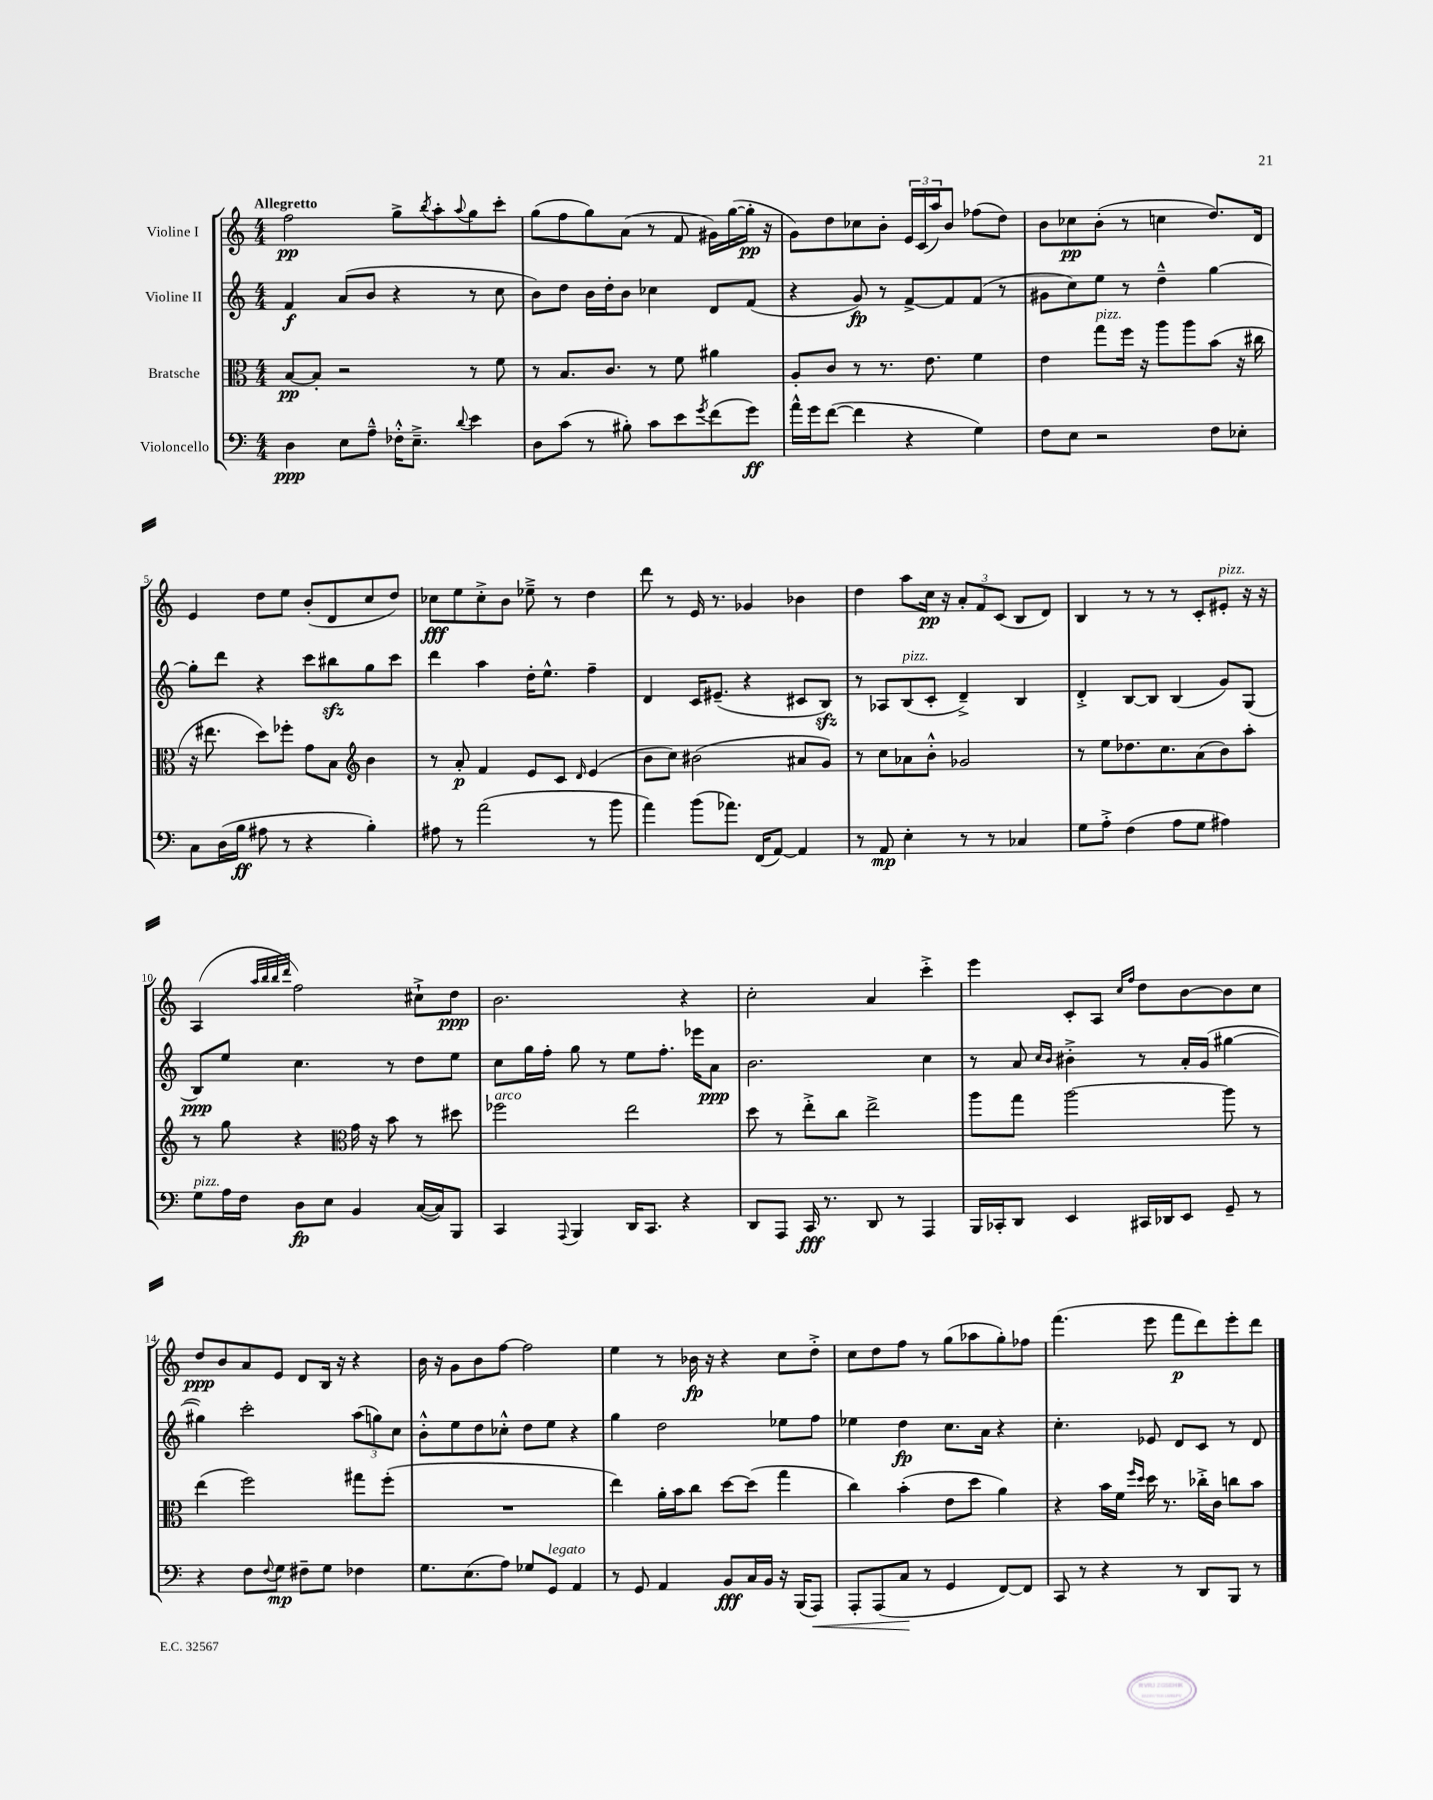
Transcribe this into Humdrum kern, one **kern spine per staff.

**kern	**kern	**kern	**kern
*staff4	*staff3	*staff2	*staff1
*clefF4	*clefC3	*clefG2	*clefG2
*k[]	*k[]	*k[]	*k[]
*M4/4	*M4/4	*M4/4	*M4/4
4D\	[8B/L	4f/	2ff\
.	8B'/]J	.	.
8E\L	2r	(8a/L	.
8A~^^\J	.	8b/J	.
16F-'^^\LK	.	4r	8gg^\L
8.E~^\J	.	.	.
.	.	.	8qbb/
.	.	.	8aa'\
8qqd/	.	.	8qqaa/
4e\	8r	8r	8gg\
.	8f\	8cc\	8ccc'\J
=	=	=	=
8D\L	8r	8b\L)	(8gg\L
(8c\J	8.B/L	8dd\J	8ff\
8r	.	16b\LL	8gg\)
.	8.c/J	16dd'\J	.
8B#'\)	.	8b\J	(8a\J
8c\L	8r	4cc-\	8r
8e\	8f\	.	8f/
8qg/	.	.	.
(8f\	4a#\	8d/L	16g#\LL)
.	.	.	([16gg\
8g\J)	.	(8f/J	16gg'\]JJ
.	.	.	16r
=	=	=	=
16a^^\LL	8A'/L	4r	8g\L)
16g\J	.	.	.
([8f\J	8c/J	.	8dd\
4f\]	8r	8g/)	8cc-\
.	8.r	8r	8b'\J
4r	.	[8f^/L	24e/LL
.	.	.	(24c/
.	8.e\	.	.
.	.	.	24aa/J)
.	.	8f/]	8b/J
4G\)	4f\	(8f/J	(8ff-\L
.	.	8r	8dd\J)
=	=	=	=
8F\L	4e\	8g#\L	8b\L
8E\J	.	8cc\)	8cc-\
2r	8gg\L	8ee\J	(8b'\J
.	16ff\Jk	8r	8r
.	16r	.	.
.	8aa\L	4dd~^^\	4cc\
.	8aa\	.	.
8F\L	(8b\J	[4gg\	8.dd/L)
8E-'\J	16r	.	.
.	16cc#\	.	16d/Jk
=	=	=	=
8C\L	16r	8gg'\]L	4e/
.	8.ee#\	.	.
(16D\L	.	8ddd\J	.
16B\JJ	.	.	.
8A#\	8dd\L)	4r	8dd\L
8r	8ff-'\J	.	8ee\J
4r	8g\L	8ccc\L	(8b'/L
.	8B\J	8bb#\	8d/
*	*clefG2	*	*
4B'\)	4b\	8gg\	8cc/
.	.	8ccc\J	8dd/J)
=	=	=	=
8A#\	8r	4ddd\	8cc-\L
8r	8a'/	.	8ee\
(2a\	4f/	4aa\	8cc-'^\
.	.	.	8b\J
.	8e/L	16dd'\LK	8ee-~^\
.	.	8.ee^^\J	.
.	8c/J	.	8r
.	16qqd/	.	.
8r	(4e/	4ff~\	4dd\
8b\	.	.	.
=	=	=	=
4a\)	8b\L	4d/	8ddd\
.	8cc\J)	.	8r
(8b\L	(2b#\	16c/LK	16e/
.	.	(8.e#~/J	8.r
8.a-\J)	.	.	.
.	.	4r	4g-/
(16FF/LK	.	.	.
[8AA/J)	.	.	.
4AA/]	8a#/L	8c#/L	4b-\
.	8g/J)	8B/J)	.
=	=	=	=
8r	8r	8r	4dd\
8AA/	8cc\L	8A-/L	.
4E'\	8a-\	(8B/	8aa\L
.	8b'^^\J	8c'/J	16cc\Jk
.	.	.	16r
8r	2g-/	4d~^/)	12a'/L
.	.	.	12f/
8r	.	.	.
.	.	.	(12c/J
4C-/	.	4B/	8B/L
.	.	.	8d/J)
=	=	=	=
8G\L	8r	4d'^/	4B/
8A'^\J	8ee\L	.	.
(4F\	8.dd-\	[8B/L	8r
.	.	8B/]J	8r
.	8.cc\	.	.
8A\L	.	(4B/	8r
8G\J	(8a\	.	8c'/L
4A#\)	8b\)	8g/L)	8e#'/J
.	8aa'\J	(8G/J	16r
.	.	.	16r
=	=	=	=
8G\L	8r	8B/L)	(4A/
16A\L	8gg\	8ee/J	.
16F\JJ	.	.	.
.	.	.	32qqaa/LLL
.	.	.	32qqbb/
.	.	.	32qqbb/
.	.	.	32qqddd/JJJ
8D\L	4r	4.cc\	2ff\)
8E\J	.	.	.
*	*clefC3	*	*
4BB/	16g\	.	.
.	16r	.	.
.	8b\	8r	.
([16C/LL	8r	8dd\L	8cc#`^\L
16C/]J)	.	.	.
8BBB/J	8dd#\	8ee\J	8dd\J
=	=	=	=
4CC/	2ff-\	8cc\L	2.b\
.	.	16gg\L	.
.	.	16ff'\JJ	.
8qqAAA/	.	.	.
4BBB/	.	8gg\	.
.	.	8r	.
16DD/LK	2ee\	8ee\L	.
8.CC/J	.	.	.
.	.	8.ff'\J	.
4r	.	.	4r
.	.	16eee-\LK	.
.	.	8a\J	.
=	=	=	=
8DD/L	8dd\	2.b\	2cc'\
8AAA/J	8r	.	.
16CC/	8ee'^\L	.	.
8.r	.	.	.
.	8cc\J	.	.
8DD/	2ee^\	.	4a/
8r	.	.	.
4AAA/	.	4cc\	4ccc'^\
=	=	=	=
16BBB/LL	8aa\L	8r	4eee\
16CC-'/J	.	.	.
8DD/J	8gg\J	8a/	.
.	.	16qqcc/LL	.
.	.	16qqb/JJ	.
4EE/	[2aa\	4b#'^\	8c'/L
.	.	.	8A/J
.	.	.	16qqcc/LL
.	.	.	16qqff/JJ
16CC#/LL	.	8r	8dd\L
16DD-/J	.	.	.
8EE/J	.	16a'/LL	[8b\
.	.	(16g/JJ	.
8GG~/	8aa\]	[4gg#\	8b\]
8r	8r	.	8cc\J
=	=	=	=
4r	(4ee\	4gg#\])	8dd/L
.	.	.	8b/
8F\L	2ff\)	2ccc'\	8a/
8qqF/	.	.	.
8G\J	.	.	8e/J
8F#~\L	.	.	8d/L
8G\J	.	.	16B/Jk
.	.	.	16r
4F-\	8gg#\L	(12aa\L	4r
.	.	12gg\)	.
.	(8ff'\J	.	.
.	.	12cc\J	.
=	=	=	=
8.G\L	1r	8b'^^\L	16b\
.	.	.	16r
.	.	8ee\	8g\L
(8.E\	.	.	.
.	.	8dd\	8b\
8A\J)	.	8cc-'^^\J	[8ff\J
8G-/L	.	8dd\L	2ff\]
8GG/J	.	8ee\J	.
4AA/	.	4r	.
=	=	=	=
8r	4ee\)	4gg\	4ee\
8GG/	.	.	.
4AA/	16a'\LL	2dd\	8r
.	16b\J	.	.
.	8cc\J	.	16b-\
.	.	.	16r
8BB/L	[8dd\L	.	4r
16C/L	(8dd\]J	.	.
16BB/JJ	.	.	.
16r	4gg\	8ee-\L	8cc\L
(16BBB/LK	.	.	.
8AAA/J)	.	8ff\J	8dd'^\J
=	=	=	=
8AAA'/L	4cc\)	4ee-\	8cc\L
(8AAA/	.	.	8dd\
8C/J	(4b'\	4dd\	8ff\J
8r	.	.	8r
4GG/	8e\L	8.cc\L	(8gg\L
.	8dd\J	.	8aa-\
.	.	16a\Jk	.
[8FF/L)	4a\)	4r	8gg'\)
8FF/]J	.	.	8ff-\J
=	=	=	=
8CC/	4r	4.cc'\	(4.fff\
8r	.	.	.
4r	16b\LL	.	.
.	16f\JJ	.	.
.	16qqff/LL	.	.
.	16qqdd/JJ	.	.
.	16dd\	8e-/	8eee\
.	8.r	.	.
8r	.	8d/L	8fff\L
8DD/L	16cc-'^\LL	8c/J	8ddd\)
.	16c\JJ	.	.
8BBB/J	8cc\L	8r	8eee'\
8r	8b\J	8d/	8ddd\J
==	==	==	==
*-	*-	*-	*-
